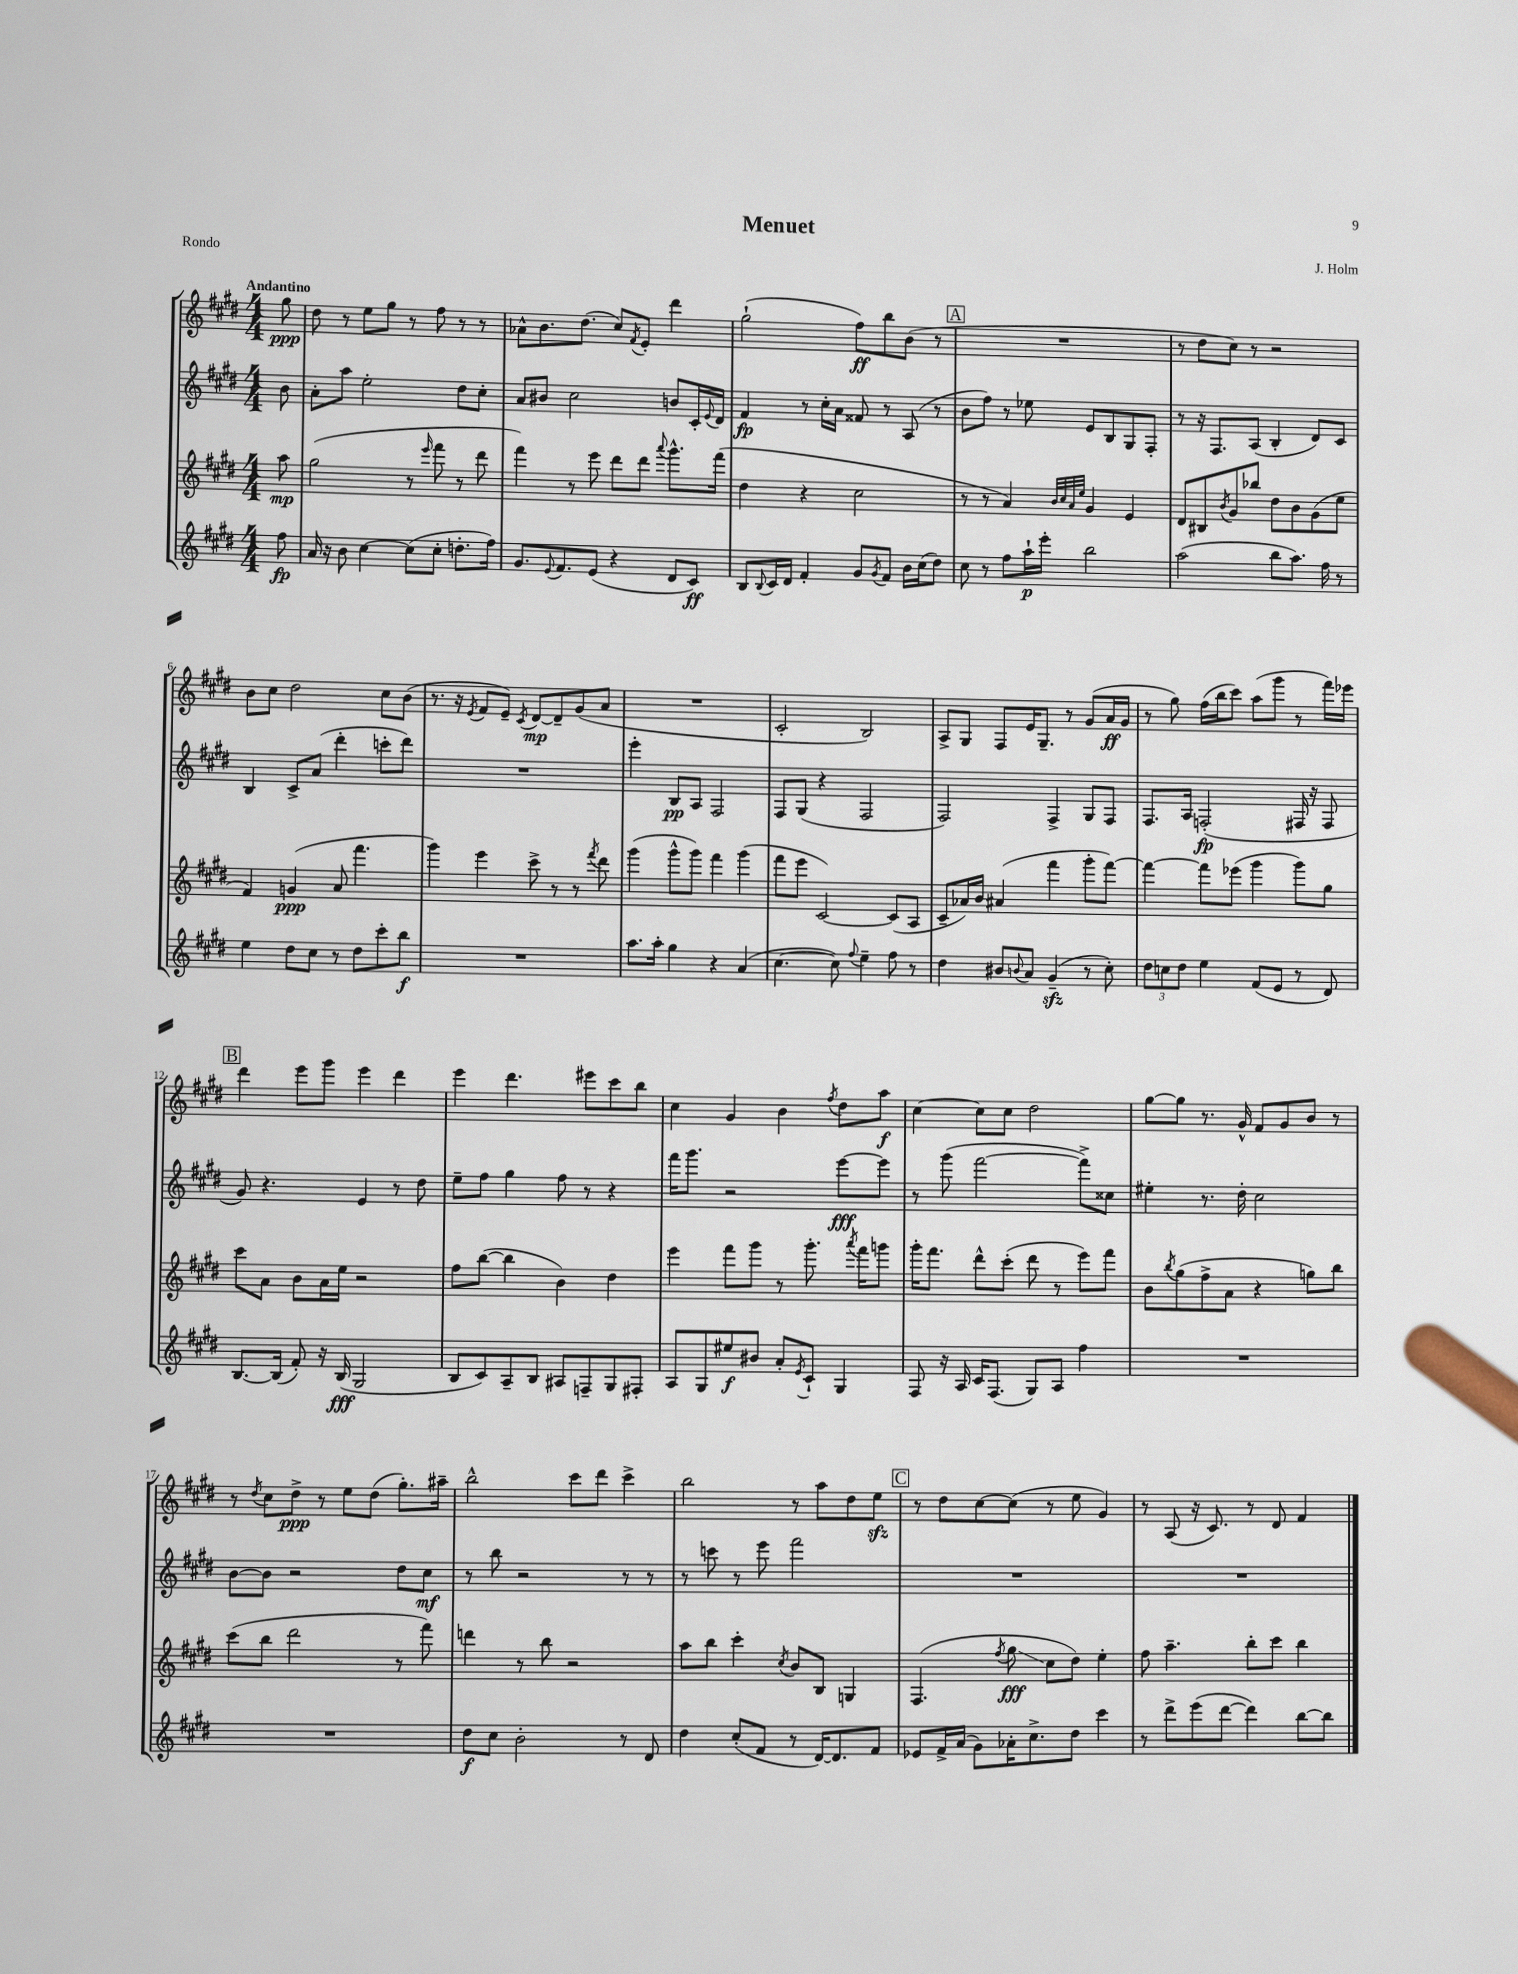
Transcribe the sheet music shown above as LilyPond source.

\header { title = "Menuet" composer = "J. Holm" piece = "Rondo" }
<<
\new StaffGroup <<
\new Staff = "s0" {
    \clef treble \key e \major \numericTimeSignature \time 4/4 \partial 8 \tempo "Andantino"
    gis''8\ppp |
    dis''8 r8 e''8 gis''8 r8 fis''8 r8 r8 |
    aes'8-^ b'8. dis''8.( cis''8) \acciaccatura { fis'8 } e'8-. dis'''4 |
    gis''2-!( fis''8\ff) b''8 b'8( r8 |
    \mark \markup { \box "A" } R1 |
    r8 dis''8 cis''8) r8 r2 |
    b'8 cis''8 dis''2 cis''8 b'8( |
    r8. r16 \acciaccatura { e'8 } fis'8 e'8--) \acciaccatura { cis'8 } dis'8~\mp dis'8-- gis'8( a'8 |
    R1 |
    cis'2-. b2) |
    a8-> gis8 fis8 e'16 gis8.-- r8 gis'8( a'16\ff gis'16 |
    r8 gis''8) fis''16( b''16 cis'''8) a''8( gis'''8 r8 fis'''16) ees'''16 |
    \mark \markup { \box "B" } dis'''4 e'''8 gis'''8 e'''4 dis'''4 |
    e'''4 dis'''4. eis'''8 cis'''8 b''8 |
    cis''4 gis'4 b'4 \acciaccatura { fis''8 } dis''8 a''8\f |
    cis''4~ cis''8 cis''8 dis''2 |
    gis''8~ gis''8 r8. gis'16-^ fis'8 gis'8 b'8 r8 |
    r8 \acciaccatura { dis''8 } cis''8 dis''8->\ppp r8 e''8 dis''8( gis''8.-.) ais''16-- |
    b''2-^ cis'''8 dis'''8 cis'''4-> |
    b''2 r8 a''8 dis''8 e''8\sfz |
    \mark \markup { \box "C" } r8 dis''8 cis''8~ cis''8( r8 e''8 gis'4) |
    r8 a8( r16 cis'8.) r8 dis'8 fis'4 \bar "|." |
}
\new Staff = "s1" {
    \clef treble \key e \major \numericTimeSignature \time 4/4 \partial 8
    b'8 |
    a'8-. a''8 e''2-. dis''8 cis''8-. |
    a'8 bis'8 cis''2 b'8 cis'16-. \appoggiatura { e'8 } dis'16 |
    fis'4\fp r8 cis''16-. a'16 fisis'8 r8 a8( r8 |
    \mark \markup { \box "A" } b'8 fis''8) r8 ees''8 e'8 b8 gis8 fis8-. |
    r8 r16 fis8. a8( b4-. dis'8) cis'8 |
    b4 cis'8-> a'8( dis'''4-. c'''8-. dis'''8) |
    R1 |
    e'''4-. b8\pp a8 fis2 |
    fis8 gis8( r4 fis2 |
    fis2) fis4-> gis8 fis8 |
    fis8. a16 f2-.\fp( fis16 r16 fis8 |
    \mark \markup { \box "B" } gis'8) r4. e'4 r8 dis''8 |
    e''8-- fis''8 gis''4 fis''8 r8 r4 |
    fis'''16 gis'''8. r2 e'''8~\fff e'''8 |
    r8 gis'''8( fis'''2~ fis'''8->) cisis''8 |
    eis''4-. r8. dis''16-. cis''2 |
    b'8~ b'8 r2 dis''8 cis''8\mf |
    r8 b''8 r2 r8 r8 |
    r8 c'''8 r8 e'''8 fis'''2 |
    \mark \markup { \box "C" } R1 |
    R1 \bar "|." |
}
\new Staff = "s2" {
    \clef treble \key e \major \numericTimeSignature \time 4/4 \partial 8
    a''8\mp |
    gis''2( r8 \grace { e'''16 } fis'''8 r8 dis'''8 |
    fis'''4) r8 e'''8 dis'''8 dis'''8 \appoggiatura { a'''8 } gis'''8.-^ fis'''16( |
    dis''4 r4 cis''2 |
    \mark \markup { \box "A" } r8 r8 a'4) \grace { b'32 cis''32 a'32 e''32 } gis'4 e'4 |
    dis'8 bis8 \acciaccatura { b'8 } gis'8 bes''8 dis''8 b'8 gis'8( e''8 |
    fis'4) g'4\ppp( a'8 fis'''4. |
    gis'''4) e'''4 cis'''8-> r8 r8 \acciaccatura { fis'''8 } dis'''8 |
    gis'''4( gis'''8-^ gis'''8) fis'''4 gis'''4( |
    fis'''8 e'''8 cis'2~) cis'8( a8 |
    cis'8-- aes'16) b'16 ais'4( fis'''4 gis'''8-. fis'''8~) |
    fis'''4~ fis'''8 ees'''8( gis'''4 gis'''8) gis''8 |
    \mark \markup { \box "B" } cis'''8 a'8 b'8 a'16 e''16 r2 |
    fis''8 b''8~( b''4 b'4) dis''4 |
    e'''4 fis'''8 gis'''8 r8 gis'''8.-. \acciaccatura { a'''8 } fis'''16 g'''8 |
    gis'''16-. fis'''8. dis'''8-^ cis'''8-.( dis'''8 r8 e'''8) fis'''8 |
    b'8 \acciaccatura { b''8 } gis''8( fis''8-> a'8 r4 g''8) b''8 |
    cis'''8( b''8 dis'''2 r8 fis'''8) |
    d'''4 r8 b''8 r2 |
    a''8 b''8 cis'''4-. \acciaccatura { cis''8 } b'8 b8 g4 |
    \mark \markup { \box "C" } fis4.( \acciaccatura { fis''8 } gis''8\glissando\fff cis''8 dis''8) e''4-. |
    fis''8 a''4.-- b''8-. cis'''8 b''4 \bar "|." |
}
\new Staff = "s3" {
    \clef treble \key e \major \numericTimeSignature \time 4/4 \partial 8
    fis''8\fp |
    a'16 r16 b'8 cis''4~ cis''8( cis''8-. d''8.-. fis''16) |
    gis'8. \appoggiatura { e'8 } fis'8. e'8( r4 dis'8 cis'8\ff) |
    b8 \appoggiatura { b8 } cis'16 dis'16 fis'4-. gis'8 \acciaccatura { gis'8 } fis'8 b'16 cis''16( dis''8) |
    \mark \markup { \box "A" } cis''8 r8 fis''8 a''16-!\p e'''16-. b''2 |
    a''2( b''8 a''8.) fis''16 r8 |
    e''4 dis''8 cis''8 r8 dis''8 cis'''8-. b''8\f |
    R1 |
    a''8. a''16-. gis''4 r4 a'4( |
    cis''4.~ cis''8) \appoggiatura { fis''8 } e''4-- fis''8 r8 |
    dis''4 bis'8 \appoggiatura { b'8 } a'8 gis'4--\sfz( r8 cis''8-.) |
    \tuplet 3/2 { dis''8 c''8 dis''8 } e''4 fis'8( e'8 r8 dis'8) |
    \mark \markup { \box "B" } b8.~ b16( fis'8-.) r16 b16\fff( gis2 |
    b8 cis'8) a8-- b8 ais8 f8-- gis8 fis8-. |
    a8 gis8 eis''8\f bis'8 a'8-. \acciaccatura { e'8 } cis'8-! gis4 |
    fis8 r16 a16 cis'16 fis8.( gis8) a8 fis''4 |
    R1 |
    R1 |
    dis''8\f cis''8 b'2-. r8 dis'8 |
    dis''4 cis''8-.( fis'8 r8 dis'16~) dis'8. fis'8 |
    \mark \markup { \box "C" } ees'8 fis'16-> a'16( gis'8) aes'16-. cis''8.-> dis''8 cis'''4 |
    r8 dis'''8-> e'''8( dis'''8~ dis'''4) b''8~ b''8 \bar "|." |
}
>>
>>
